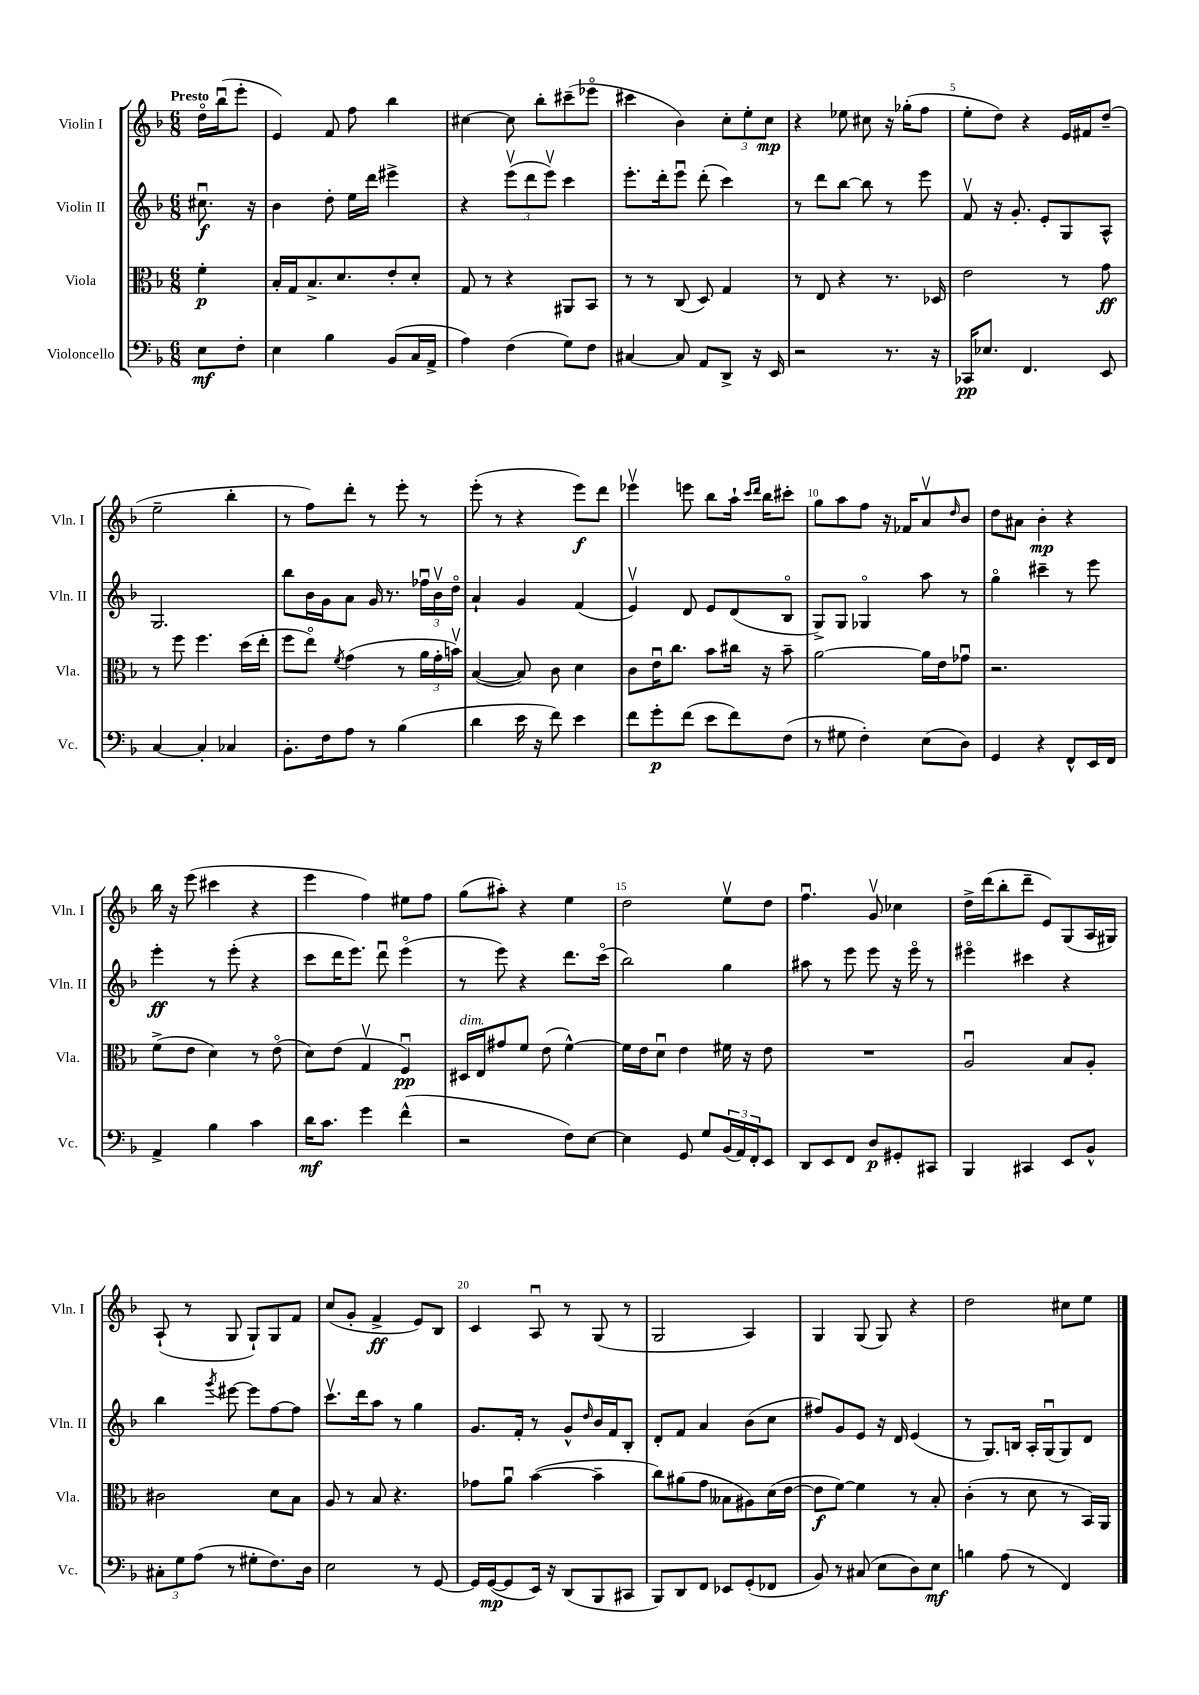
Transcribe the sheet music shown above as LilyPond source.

<<
\new StaffGroup <<
\new Staff = "s0" \with { instrumentName = "Violin I" shortInstrumentName = "Vln. I" } {
    \clef treble \key f \major \numericTimeSignature \time 6/8 \partial 4 \tempo "Presto"
    d''16\flageolet bes''16\downbow( e'''8-. |
    e'4) f'8 f''8 bes''4 |
    cis''4~ cis''8 bes''8-. cis'''8--( ees'''8\flageolet |
    cis'''4 bes'4) \tuplet 3/2 { c''8-. e''8-. c''8\mp } |
    r4 ees''8 cis''8 r16 ges''16-.( f''8 |
    e''8-. d''8) r4 e'16 fis'16 d''8--( |
    e''2-- bes''4-. |
    r8 f''8) d'''8-. r8 e'''8-. r8 |
    e'''8-.( r8 r4 e'''8\f) d'''8 |
    ees'''4\upbow e'''8 bes''8 a''16-! \grace { c'''16 d'''16 } bes''16 cis'''8-. |
    g''8 a''8 f''8 r16 fes'16 a'8\upbow \grace { d''16 } bes'8 |
    d''8 ais'8 bes'4-.\mp r4 |
    bes''16 r16 e'''8( cis'''4 r4 |
    e'''4 f''4) eis''8 f''8 |
    g''8( ais''8-.) r4 e''4 |
    d''2 e''8\upbow d''8 |
    f''4.\downbow g'8\upbow ces''4 |
    d''16-> d'''16( bes''8-. d'''8-- e'8) g8( a16 gis16) |
    a8-!( r8 g8 g8-!) g8 f'8 |
    c''8( g'8-. f'4->\ff e'8) bes8 |
    c'4 a8\downbow r8 g8( r8 |
    g2 a4) |
    g4 g8( g8) r4 |
    d''2 cis''8 e''8 \bar "|." |
}
\new Staff = "s1" \with { instrumentName = "Violin II" shortInstrumentName = "Vln. II" } {
    \clef treble \key f \major \numericTimeSignature \time 6/8 \partial 4
    cis''8.\downbow\f r16 |
    bes'4 d''8-. e''16 d'''16 eis'''4-> |
    r4 \tuplet 3/2 { e'''8\upbow( d'''8 e'''8\upbow) } c'''4 |
    e'''8.-. d'''16-. e'''8\downbow d'''8-.( c'''4) |
    r8 d'''8 bes''8~ bes''8 r8 e'''8 |
    f'8\upbow r16 g'8.-. e'8-. g8 a8-^ |
    g2. |
    bes''8 bes'16 g'16 a'8 g'16 r8. \tuplet 3/2 { fes''16\downbow bes'16\upbow d''16\flageolet } |
    a'4-! g'4 f'4( |
    e'4\upbow) d'8 e'8 d'8( bes8\flageolet |
    g8->) g8 ges4\flageolet a''8 r8 |
    g''4\flageolet cis'''4-- r8 e'''8 |
    e'''4-.\ff r8 e'''8-.( r4 |
    c'''8 d'''16 e'''8.) d'''8\downbow e'''4\flageolet( |
    r8 e'''8) r4 d'''8. c'''16\flageolet( |
    bes''2) g''4 |
    ais''8 r8 e'''8 e'''8 r16 e'''16\flageolet r8 |
    eis'''4\flageolet cis'''4 r4 |
    bes''4 \acciaccatura { g'''8 } eis'''8~ eis'''8 f''8~ f''8 |
    c'''8.\upbow d'''16 a''8 r8 g''4 |
    g'8. f'16-. r8 g'8-^ \grace { d''16 } bes'16 f'16 bes8-. |
    d'8-. f'8 a'4 bes'8( c''8 |
    fis''8) g'8 e'8 r16 d'16 e'4( |
    r8 g8.) b16 a16-. g16\downbow( g8) d'8 \bar "|." |
}
\new Staff = "s2" \with { instrumentName = "Viola" shortInstrumentName = "Vla." } {
    \clef alto \key f \major \numericTimeSignature \time 6/8 \partial 4
    f'4-.\p |
    bes16-. g16 bes8.-> d'8. e'8-. d'8-. |
    g8 r8 r4 ais,8 bes,8 |
    r8 r8 c8( d8) g4 |
    r8 e8 r4 r8. des16 |
    e'2 r8 g'8\ff |
    r8 f''8 f''4. d''16( e''16-. |
    f''8 e''8\flageolet) \acciaccatura { f'8 } g'4( r8 \tuplet 3/2 { a'16 g'16-. b'16\upbow) } |
    bes4~( bes8) c'8 d'4 |
    c'8 e'16\downbow c''8. bes'8 cis''16 r16 bes'8-- |
    a'2~ a'16 e'16 ges'8\downbow |
    r2. |
    f'8->( e'8 d'4) r8 e'8\flageolet( |
    d'8) e'8( g4\upbow f4\downbow\pp) |
    dis16^\markup { \italic "dim." } e16 gis'8 f'8 e'8( f'4~-^) |
    f'16 e'16 d'8\downbow e'4 fis'16 r16 e'8 |
    R2. |
    a2\downbow bes8 a8-. |
    cis'2 d'8 bes8 |
    a8 r8 bes8 r4. |
    ges'8 a'8\downbow bes'4~( bes'4-- |
    c''8) ais'8( g'8 beses8 ais8) d'16( e'16~ |
    e'8\f f'8~) f'4 r8 bes8-. |
    c'4-.( r8 d'8 r8 bes,16) a,16 \bar "|." |
}
\new Staff = "s3" \with { instrumentName = "Violoncello" shortInstrumentName = "Vc." } {
    \clef bass \key f \major \numericTimeSignature \time 6/8 \partial 4
    e8\mf f8-. |
    e4 bes4 bes,8( c16 a,16-> |
    a4) f4( g8) f8 |
    cis4~ cis8 a,8 d,8-> r16 e,16 |
    r2 r8. r16 |
    ces,16\pp ees8. f,4. e,8 |
    c4~ c4-. ces4 |
    bes,8.-. f16 a8 r8 bes4( |
    d'4 e'16 r16 f'8) e'4 |
    f'8 g'8-.\p f'8( e'8 f'8) f8( |
    r8 gis8 f4-.) e8( d8) |
    g,4 r4 f,8-^ e,16 f,16 |
    a,4-> bes4 c'4 |
    d'16\mf c'8. g'4 f'4-^( |
    r2 f8) e8~ |
    e4 g,8 g8 \tuplet 3/2 { bes,16( a,16) f,16-. } e,8 |
    d,8 e,8 f,8 d8\p gis,8-. cis,8 |
    bes,,4 cis,4 e,8 bes,8-^ |
    \tuplet 3/2 { cis8-. g8 a8( } r8 gis8-. f8.) d16 |
    e2 r8 g,8~ |
    g,16 g,16~\mp( g,8 e,16) r16 d,8( bes,,8 cis,8 |
    bes,,8) d,8 f,8 ees,8 g,8-.( fes,8 |
    bes,8) r8 cis8( e8 d8) e8\mf |
    b4 a8( r8 f,4) \bar "|." |
}
>>
>>
\layout { \context { \Score \override BarNumber.break-visibility = ##(#f #t #t) barNumberVisibility = #(every-nth-bar-number-visible 5) } }
